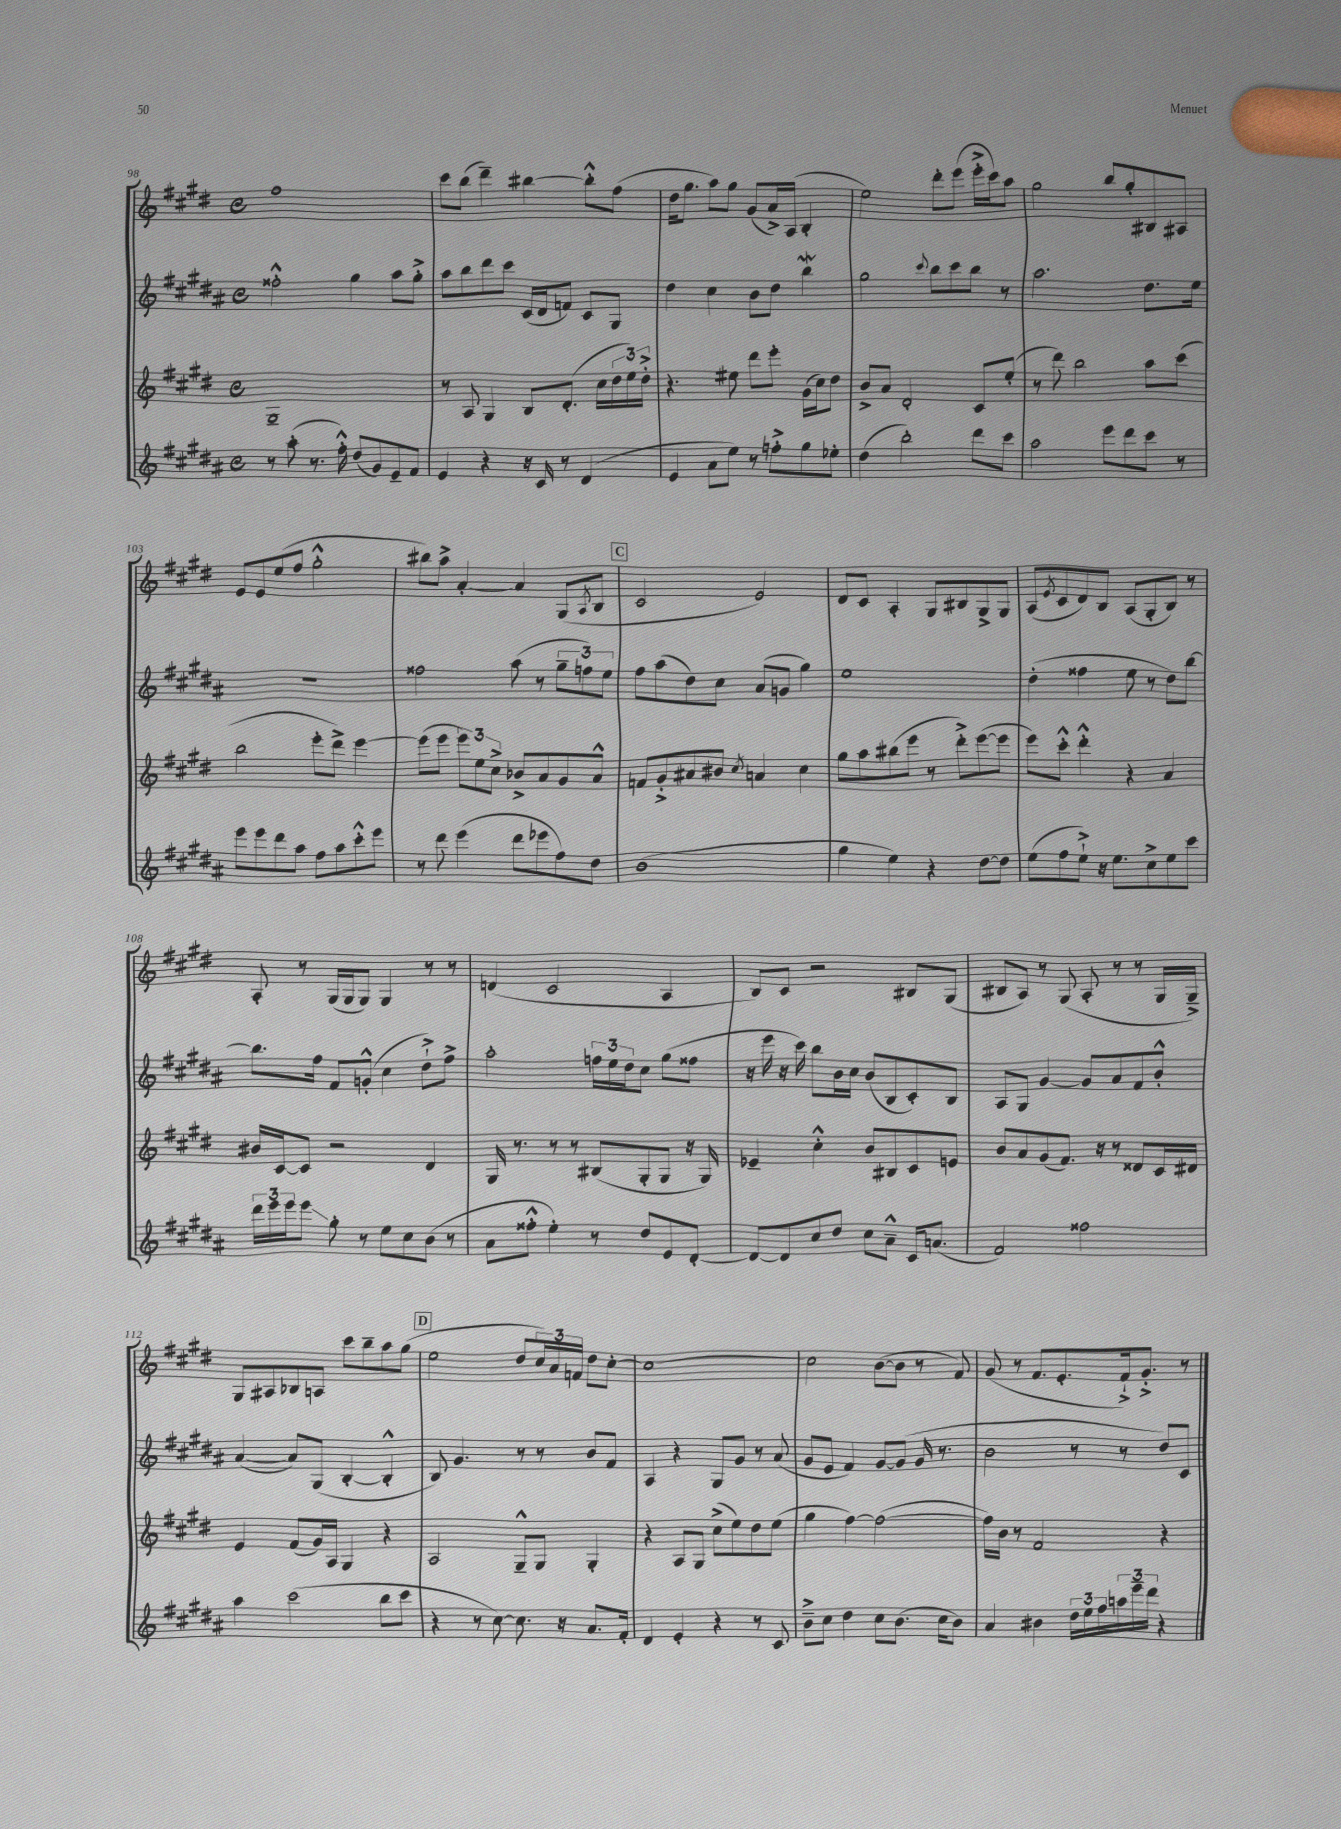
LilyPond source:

<<
\new StaffGroup <<
\new Staff = "s0" {
    \clef treble \key e \major \defaultTimeSignature \time 4/4
    fis''1 |
    cis'''8 b''8( dis'''4--) bis''4~ bis''8-.-^ fis''8( |
    dis''16 gis''8. a''8) gis''8 gis'8( a'16->) a16( b4-. |
    e''2) dis'''8-. e'''8( e'''16-.-> cis'''16) a''8 |
    gis''2 b''8 gis''8-. bis8 ais8 |
    e'8 e'8 e''8( fis''8 gis''2-.-^ |
    bis''8) a''8-> a'4~-. a'4 gis8( \acciaccatura { a8 } b8 |
    \mark \markup { \box "C" } cis'2 e'2) |
    dis'8 cis'8 a4-. gis8 bis8 gis8-> gis8 |
    a8( \acciaccatura { e'8 } cis'8 dis'8) b8 a8( gis8-. b8) r8 |
    a8-. r8 gis16( gis16 gis8) gis4 r8 r8 |
    d'4( cis'2 a4 |
    b8) cis'8 r2 bis8 gis8( |
    bis8 a8) r8 gis8( a8-. r8 r8 gis16 gis16--->) |
    gis8 ais8 bes8 a8 cis'''8 b''8-- a''8 gis''8( |
    \mark \markup { \box "D" } e''2 dis''8 \tuplet 3/2 { cis''16) a'16 f'16 } dis''8 cis''8~-. |
    cis''1~ |
    cis''2 b'8~( b'8 r8 fis'8) |
    gis'8( r8 fis'8. e'8.-. fis'16-!->) gis'8.-.-> r8 \bar "|." |
}
\new Staff = "s1" {
    \clef treble \key b \major \defaultTimeSignature \time 4/4
    fisis''2-.-^ gis''4 ais''8 gis''8-.-> |
    ais''8 b''8 dis'''8 cis'''8 cis'16( dis'16 f'8) cis'8 gis8 |
    dis''4 cis''4 b'8 dis''8 b''4\mordent |
    gis''2 \appoggiatura { cis'''8 } b''8 cis'''8 b''8 r8 |
    ais''2. dis''8. e''16 |
    r1 |
    fisis''2 ais''8( r8 \tuplet 3/2 { gis''8-- f''8) e''8 } |
    \mark \markup { \box "C" } fis''8 ais''8( dis''8) cis''8 ais'8( g'8 gis''4) |
    e''1 |
    dis''4-.( fisis''4 e''8 r8 dis''8) b''8~ |
    b''8. fis''16 fis'8 g'8-.-^( cis''4 dis''8-!->) fis''8-> |
    ais''2-. \tuplet 3/2 { f''16 e''16 dis''16 } cis''8 gis''8( fisis''8 |
    r16 e'''16 r16 cis'''16) b''8 b'16 cis''16 b'8( b8 cis'8-.) b8 |
    ais8 gis8 gis'4~ gis'8 ais'8 fis'8 b'8-.-^ |
    ais'4~( ais'8) gis8( b4~-. b4-.-^ |
    \mark \markup { \box "D" } b8) gis'4. r8 r8 b'8 fis'8 |
    ais4 r4 gis8 gis'8 r8 ais'8( |
    gis'8 e'8 fis'4) gis'8~ gis'8( gis'16 r8. |
    b'2 r8 r8 dis''8) cis'8 \bar "|." |
}
\new Staff = "s2" {
    \clef treble \key e \major \defaultTimeSignature \time 4/4
    gis1-- |
    r8 a8 gis4 b8 dis'8.-.( cis''16 \tuplet 3/2 { dis''16 e''16) dis''16-.-> } |
    r4. eis''8 dis'''8 e'''8-. gis'16( cis''16) dis''8 |
    b'8-> a'8 dis'2-. cis'8 e''8-.( |
    r8 dis'''8) b''2 a''8 cis'''8( |
    b''2 e'''8-. dis'''8->) e'''4~ |
    e'''8( e'''8 \tuplet 3/2 { e'''8) e''8 cis''8-> } bes'8-> a'8 gis'8 a'8-^ |
    \mark \markup { \box "C" } f'8 gis'8-.-> ais'8 bis'8 \acciaccatura { cis''8 } a'4 cis''4 |
    gis''8 a''8 bis''8( e'''8 r8 dis'''8-.->) e'''8~( e'''8 |
    e'''8) cis'''8-.-^ dis'''4-.-^ r4 a'4 |
    bis'16 cis'16~ cis'8 r2 dis'4 |
    gis16 r8. r8 r8 bis8( gis8-. gis8 r16 gis16) |
    ees'4-- cis''4-.-^ b'8 bis8 cis'8 e'8 |
    b'8 a'8 gis'8( fis'8.) r16 r8 disis'8 cis'16 dis'16 |
    e'4 fis'8( gis'16) a16 gis4 r4 |
    \mark \markup { \box "D" } a2 gis8---^ gis8 gis4-. |
    r4 a8 gis8 cis''8->( e''8) dis''8 e''8( |
    gis''4 fis''4~) fis''2~( |
    fis''16) b'16 r8 fis'2 r4 \bar "|." |
}
\new Staff = "s3" {
    \clef treble \key b \major \defaultTimeSignature \time 4/4
    r8 ais''8-.( r8. fis''16-.-^) dis''8( gis'8) e'8-- fis'8 |
    e'4 r4 r16 cis'16 r8 dis'4( |
    e'4 ais'8 e''8) r8 f''8-.-> gis''8 ees''8-. |
    dis''4( b''2-.) dis'''8 cis'''8 |
    ais''2 e'''8 dis'''8 cis'''8 r8 |
    e'''8 e'''8 dis'''8 ais''8 fis''8 ais''8 cis'''8-.-^ e'''8 |
    r8 dis'''8 e'''4( dis'''8 ees'''8 fis''8) dis''8 |
    \mark \markup { \box "C" } b'1( |
    gis''4 e''4) r4 dis''8~ dis''8 |
    e''8( fis''8 e''8-!->) r16 e''8. cis''8-> e''8 cis'''8 |
    \tuplet 3/2 { dis'''16 e'''16 e'''16 } e'''8\glissando gis''8-. r8 e''8 cis''8 b'8( r8 |
    ais'8 fisis''8-.-^ e''4-.) r8 dis''8 e'8 dis'8~-. |
    dis'8~ dis'8 cis''8 dis''8 cis''8 ais'8---^ cis'16 a'8.( |
    fis'2) fisis''2 |
    ais''4 cis'''2( b''8 cis'''8 |
    \mark \markup { \box "D" } r4 r8 cis''8~) cis''8. r16 ais'8. fis'16-. |
    dis'4 e'4-. r4 r8 cis'8 |
    b'8---> cis''8 dis''4 cis''8 b'8.( cis''16 b'8) |
    ais'4 bis'4 \tuplet 3/2 { dis''16 e''16 fis''16 } \tuplet 3/2 { a''16 e'''16-- dis'''16 } r4 \bar "|." |
}
>>
>>
\layout { \context { \Score currentBarNumber = #98 } }
